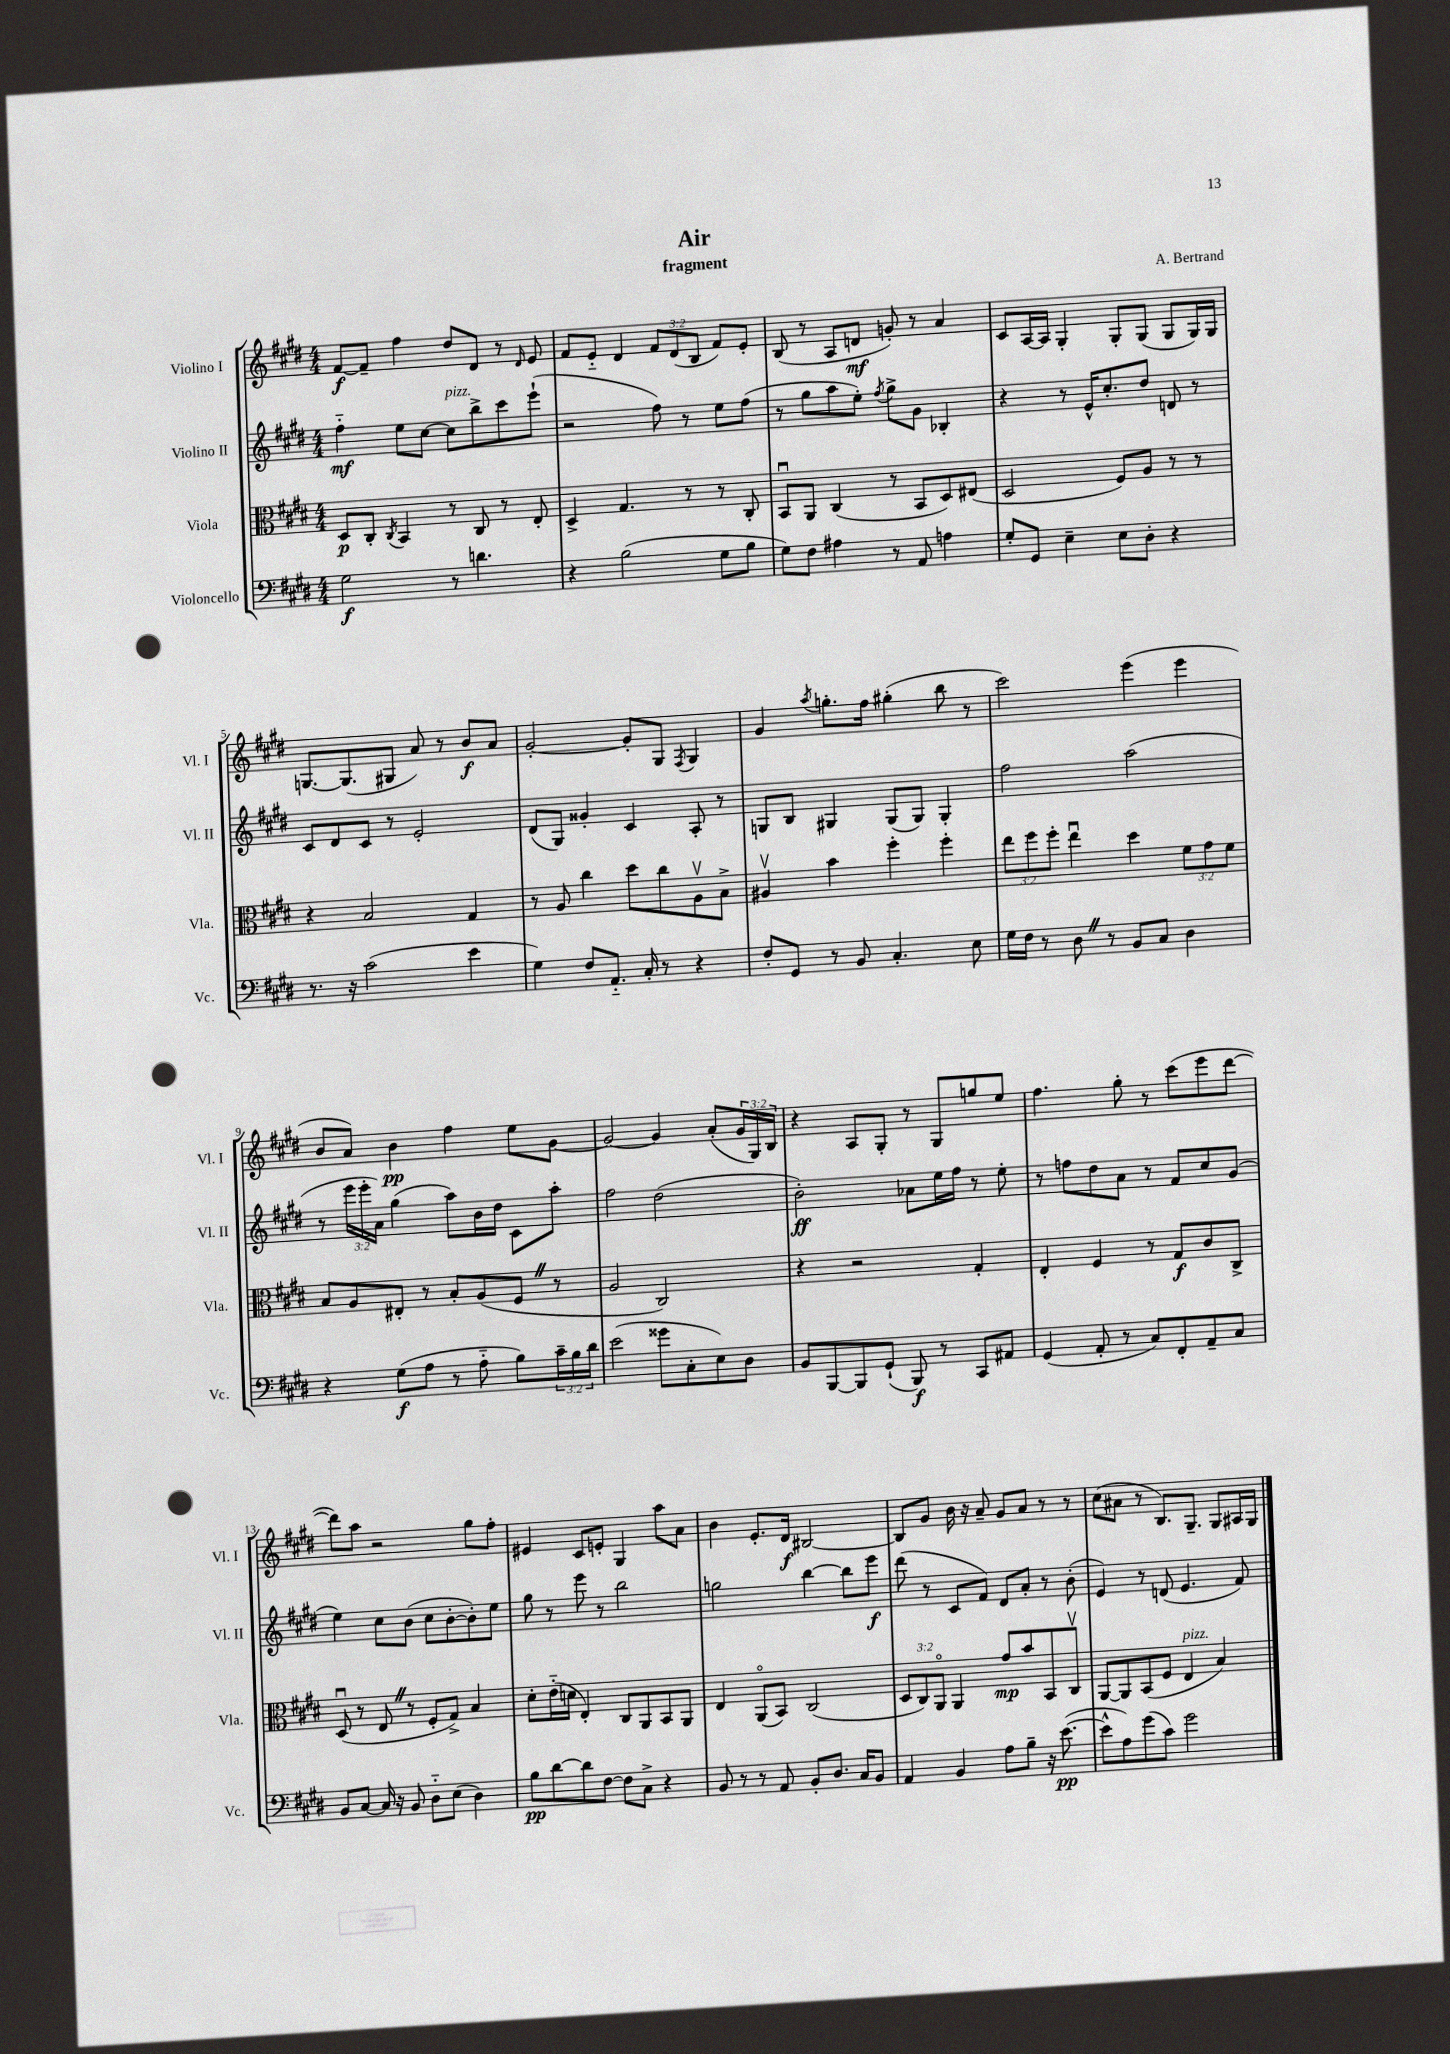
\header { title = "Air" composer = "A. Bertrand" subtitle = "fragment" }
<<
\new StaffGroup <<
\new Staff = "s0" \with { instrumentName = "Violino I" shortInstrumentName = "Vl. I" } {
    \clef treble \key e \major \numericTimeSignature \time 4/4 \override Staff.TupletNumber.text = #tuplet-number::calc-fraction-text
    fis'8~\f fis'8-- fis''4 dis''8 dis'8 r8 \grace { dis'16 } e'8 |
    fis'8 e'8-_ dis'4 \tuplet 3/2 { fis'8 dis'8( b8 } fis'8) e'8-. |
    b8( r8 a8 d'8\mf g'8-.) r8 a'4 |
    cis'8 a16~ a16 gis4-. gis8-. gis8( gis8 gis16) gis16 |
    g8.~ g8.( gis8 a'8) r8 b'8\f a'8 |
    gis'2~-. gis'8-. gis8 \acciaccatura { fis8 } gis4 |
    gis'4 \acciaccatura { a''8 } g''8.-. fis''16 gis''4-.( b''8 r8 |
    cis'''2) e'''4( e'''4 |
    b'8 a'8) b'4\pp fis''4 e''8 gis'8~ |
    gis'2~ gis'4 a'8-.( \tuplet 3/2 { gis'16 gis16) b16 } |
    r4 a8 gis8-. r8 gis8 g''8 e''8 |
    fis''4. gis''8-. r8 cis'''8( e'''8 dis'''8~ |
    dis'''8) a''8 r2 gis''8 fis''8-. |
    eis'4 cis'8 e'8-. gis4 a''8 a'8 |
    b'4 e'8.-. dis'16\f bis2~ |
    bis8 gis'8 b'16 r16 a'8-- gis'8 a'8 r8 r8 |
    cis''8( ais'8 r8 b8.) gis8.-- gis8 ais16 gis16 \bar "|." |
}
\new Staff = "s1" \with { instrumentName = "Violino II" shortInstrumentName = "Vl. II" } {
    \clef treble \key e \major \numericTimeSignature \time 4/4 \override Staff.TupletNumber.text = #tuplet-number::calc-fraction-text
    fis''4-_\mf e''8 cis''8~ cis''8^\markup { \italic "pizz." } b''8-> cis'''8 e'''8-!( |
    r2 fis''8) r8 e''8 fis''8( |
    r8 gis''8 a''8 e''8-.) \acciaccatura { fis''8 } gis''8-> gis'8 bes4-. |
    r4 r8 e'16-^ cis''8.-. dis''8 d'8 r8 |
    cis'8 dis'8 cis'8 r8 e'2-. |
    dis'8( gis8) gisis'4-. cis'4 a8-. r8 |
    g8 b8 gis4 gis8( gis8) gis4-. |
    fis''2 a''2( |
    r8 \tuplet 3/2 { e'''16 e'''16-. a'16) } gis''4( a''8) b'16 dis''16 cis'8 a''8-. |
    fis''2 dis''2( |
    b'2-.\ff) aes'8 e''16 fis''16 r8 e''8-. |
    r8 f''8 dis''8 a'8 r8 fis'8 cis''8 gis'8( |
    e''4) cis''8 b'8( cis''8 b'8~-. b'8-.) e''8 |
    gis''8 r8 e'''8 r8 b''2 |
    g''2 b''4~ b''8 e'''8\f |
    dis'''8( r8 cis'8 fis'8) dis'8 a'8-. r8 b'8-.( |
    e'4) r8 d'8( e'4. fis'8) \bar "|." |
}
\new Staff = "s2" \with { instrumentName = "Viola" shortInstrumentName = "Vla." } {
    \clef alto \key e \major \numericTimeSignature \time 4/4 \override Staff.TupletNumber.text = #tuplet-number::calc-fraction-text
    dis8\p cis8-. \acciaccatura { cis8 } b,4 r8 cis8 r8 e8-. |
    dis4-> gis4. r8 r8 cis8-. |
    b,8\downbow a,8 cis4( r8 b,8 dis8) eis8( |
    dis2 fis8) a8 r8 r8 |
    r4 b2 gis4 |
    r8 a8 cis''4 dis''8 cis''8 a8\upbow b8-> |
    ais4\upbow b'4 fis''4-. fis''4-. |
    \tuplet 3/2 { e''8 fis''8 fis''8-. } e''4\downbow dis''4 \tuplet 3/2 { fis'8 gis'8 fis'8 } |
    b8 a8 eis8-. r8 b8-. a8( fis8 \once \override BreathingSign.text = \markup { \musicglyph "scripts.caesura.straight" } \breathe r8 |
    a2 cis2) |
    r4 r2 gis4-. |
    e4-. fis4 r8 gis8\f cis'8 cis8-> |
    dis8\downbow( r8 e8 \once \override BreathingSign.text = \markup { \musicglyph "scripts.caesura.straight" } \breathe r8 fis8-. gis8->) b4 |
    dis'8-. e'16-_( d'16 e4-.) cis8 a,8 b,8 a,8 |
    e4 a,8\flageolet( b,8) cis2( |
    \tuplet 3/2 { dis8 cis8) a,8\flageolet } a,4 gis'8\mp b'8 b,8 cis8\upbow |
    a,8~ a,8 b,8( fis8 e4^\markup { \italic "pizz." } b4) \bar "|." |
}
\new Staff = "s3" \with { instrumentName = "Violoncello" shortInstrumentName = "Vc." } {
    \clef bass \key e \major \numericTimeSignature \time 4/4 \override Staff.TupletNumber.text = #tuplet-number::calc-fraction-text
    gis2\f r8 d'4. |
    r4 b2( gis8 b8 |
    gis8) fis8 ais4 r8 a,8 a4 |
    gis8-. gis,8 e4-- e8 dis8-. r4 |
    r8. r16 cis'2( e'4 |
    gis4) fis8 a,8.-_ cis16-. r8 r4 |
    fis8-. gis,8 r8 b,8 cis4.-. e8 |
    gis16 fis16 r8 dis8 \once \override BreathingSign.text = \markup { \musicglyph "scripts.caesura.straight" } \breathe r8 b,8 cis8 dis4 |
    r4 gis8\f( a8 r8 a8-_ b8) \tuplet 3/2 { cis'16-- b16 dis'16 } |
    e'2( gisis'8 cis8-. e8) dis8 |
    b,8 b,,8~ b,,8 gis,8-!( b,,8\f) r8 cis,8 ais,8 |
    gis,4( a,8-. r8 cis8) fis,8-. a,8-- cis8 |
    b,8 cis8~ cis16 r16 b,8 dis8-_ e8( dis4) |
    b8\pp dis'8~ dis'8 fis8~ fis8 cis8-> r4 |
    b,8 r8 r8 a,8 b,8-. dis8. cis16 b,8 |
    a,4 b,4 a8 b8-- r16 e'8.~\pp( |
    e'8-^ a8) gis'8( cis'8) gis'2 \bar "|." |
}
>>
>>
